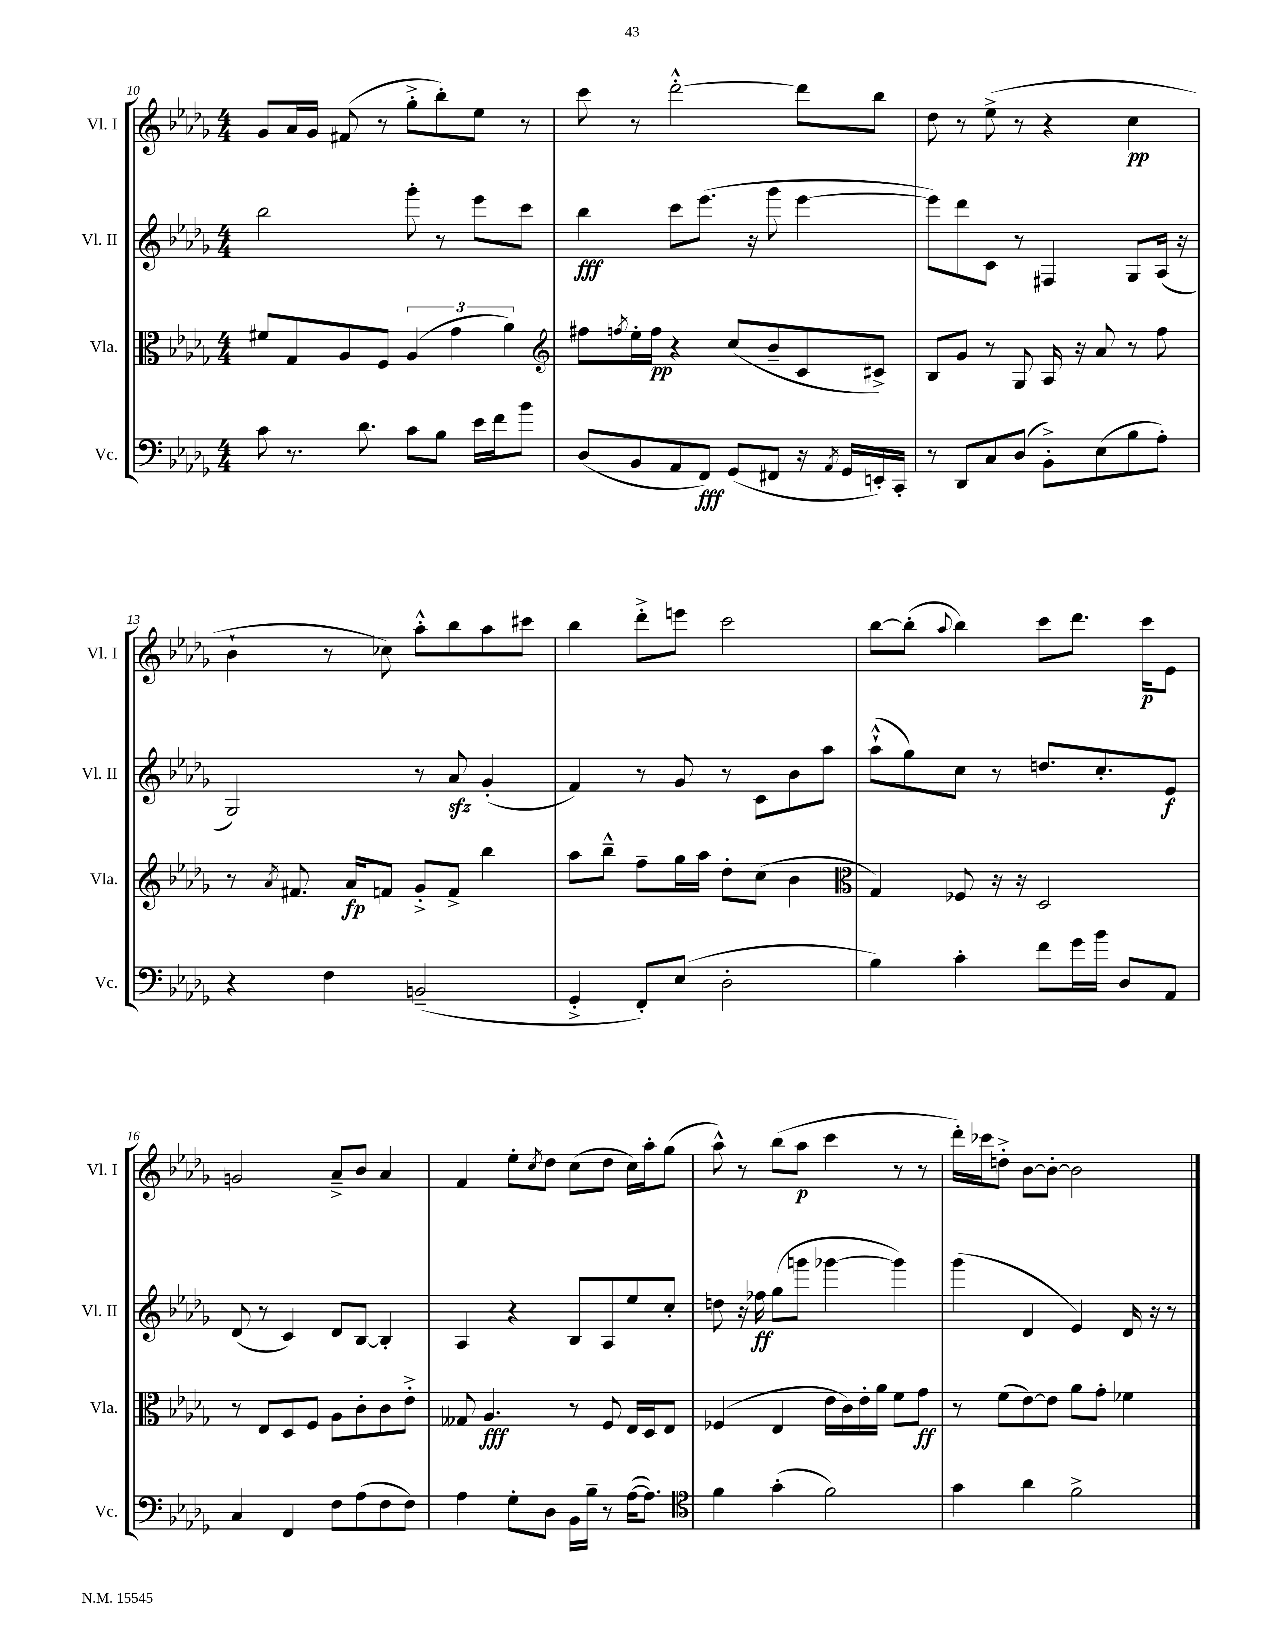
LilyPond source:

<<
\new StaffGroup <<
\new Staff = "s0" \with { instrumentName = "Vl. I" shortInstrumentName = "Vl. I" } {
    \clef treble \key des \major \numericTimeSignature \time 4/4
    ges'8 aes'16 ges'16 fis'8( r8 ges''8-.-> bes''8-.) ees''8 r8 |
    c'''8 r8 des'''2~-.-^ des'''8 bes''8 |
    des''8 r8 ees''8->( r8 r4 c''4\pp |
    bes'4-! r8 ces''8) aes''8-.-^ bes''8 aes''8 cis'''8 |
    bes''4 des'''8-.-> e'''8 c'''2 |
    bes''8~ bes''8-.( \appoggiatura { aes''8 } bes''4) c'''8 des'''8. c'''16\p ees'8 |
    g'2 aes'8---> bes'8 aes'4 |
    f'4 ees''8-. \acciaccatura { c''8 } des''8 c''8( des''8 c''16) aes''16-. ges''8( |
    aes''8-^) r8 bes''8( aes''8\p c'''4 r8 r8 |
    des'''16-.) ces'''16 d''8-.-> bes'8~ bes'8~-. bes'2 \bar "|." |
}
\new Staff = "s1" \with { instrumentName = "Vl. II" shortInstrumentName = "Vl. II" } {
    \clef treble \key des \major \numericTimeSignature \time 4/4
    bes''2 ges'''8-. r8 ees'''8 c'''8 |
    bes''4\fff c'''8 ees'''8.( r16 ges'''8 ees'''4~ |
    ees'''8) des'''8 c'8 r8 fis4 ges8 aes16( r16 |
    ges2) r8 aes'8\sfz ges'4-.( |
    f'4) r8 ges'8 r8 c'8 bes'8 aes''8 |
    aes''8-!-^( ges''8) c''8 r8 d''8. c''8.-. ees'8\f |
    des'8( r8 c'4) des'8 bes8~ bes4-. |
    aes4 r4 bes8 aes8 ees''8 c''8-. |
    d''8 r16 fes''16\ff ges''8( g'''8 ges'''4~ ges'''4) |
    ges'''4( des'4 ees'4) des'16 r16 r8 \bar "|." |
}
\new Staff = "s2" \with { instrumentName = "Vla." shortInstrumentName = "Vla." } {
    \clef alto \key des \major \numericTimeSignature \time 4/4
    fis'8 ges8 aes8 f8 \tuplet 3/2 { aes4( ges'4 aes'4) } |
    \clef treble fis''8 \acciaccatura { f''8 } ees''16-. f''16\pp r4 c''8( bes'8-- c'8 cis'8->) |
    bes8 ges'8 r8 ges8 aes16 r16 aes'8 r8 f''8 |
    r8 \acciaccatura { aes'8 } fis'8. aes'16\fp f'8 ges'8-.-> f'8-> bes''4 |
    aes''8 bes''8---^ f''8-- ges''16 aes''16 des''8-. c''8( bes'4 |
    \clef alto ges4) fes8 r16 r16 des2 |
    r8 ees8 des8 f8 aes8 c'8-. c'8 ees'8-.-> |
    geses8 aes4.\fff r8 f8 ees16 des16 ees8 |
    fes4( ees4 ees'16 c'16) ees'16-. aes'16 f'8 ges'8\ff |
    r8 f'8( ees'8~) ees'8 aes'8 ges'8-. fes'4 \bar "|." |
}
\new Staff = "s3" \with { instrumentName = "Vc." shortInstrumentName = "Vc." } {
    \clef bass \key des \major \numericTimeSignature \time 4/4
    c'8 r8. des'8. c'8 bes8 ees'16 f'16 bes'8 |
    des8( bes,8 aes,8 f,8\fff) ges,8( fis,8 r16 \acciaccatura { aes,8 } ges,16 e,16-.) c,16-. |
    r8 des,8 c8 des8( bes,8-.->) ees8( bes8 aes8-.) |
    r4 f4 b,2--( |
    ges,4-.-> f,8-.) ees8( des2-. |
    bes4) c'4-. f'8 ges'16 bes'16 des8 aes,8 |
    c4 f,4 f8 aes8( f8 f8) |
    aes4 ges8-. des8 bes,16 bes16-- r8 aes16~( aes8.) |
    \clef tenor f'4 ges'4-.( f'2) |
    ges'4 aes'4 f'2-> \bar "|." |
}
>>
>>
\layout { \context { \Score currentBarNumber = #10 } }
